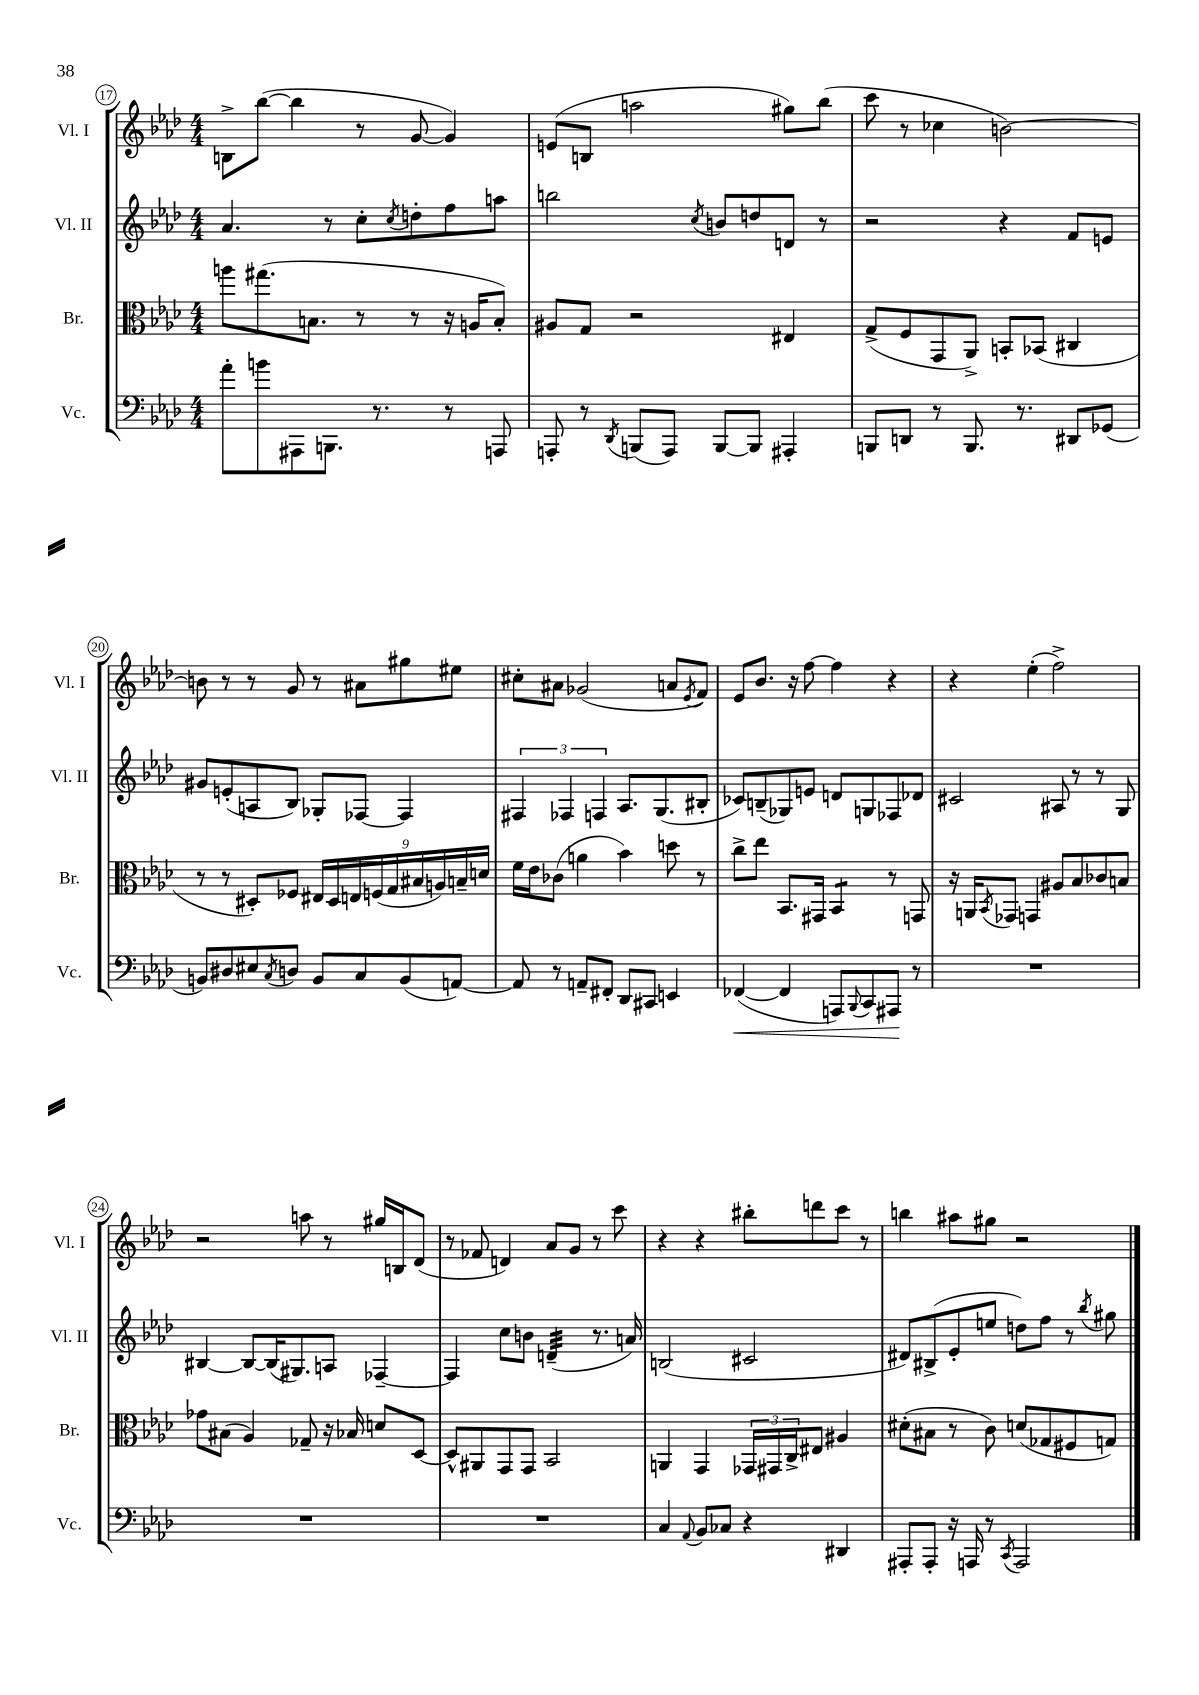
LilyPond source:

<<
\new StaffGroup <<
\new Staff = "s0" \with { instrumentName = "Vl. I" shortInstrumentName = "Vl. I" } {
    \clef treble \key aes \major \numericTimeSignature \time 4/4
    b8-> bes''8~( bes''4 r8 g'8~ g'4) |
    e'8( b8 a''2 gis''8) bes''8( |
    c'''8 r8 ces''4 b'2~) |
    b'8 r8 r8 g'8 r8 ais'8 gis''8 eis''8 |
    cis''8-. ais'8 ges'2( a'8 \acciaccatura { ees'8 } f'8) |
    ees'8 bes'8. r16 f''8~ f''4 r4 |
    r4 ees''4-.( f''2->) |
    r2 a''8 r8 gis''16 b16 des'8( |
    r8 fes'8 d'4) aes'8 g'8 r8 c'''8 |
    r4 r4 bis''8-. d'''8 c'''8 r8 |
    b''4 ais''8 gis''8 r2 \bar "|." |
}
\new Staff = "s1" \with { instrumentName = "Vl. II" shortInstrumentName = "Vl. II" } {
    \clef treble \key aes \major \numericTimeSignature \time 4/4
    aes'4. r8 c''8-. \acciaccatura { c''8 } d''8-. f''8 a''8 |
    b''2 \acciaccatura { c''8 } b'8 d''8 d'8 r8 |
    r2 r4 f'8 e'8 |
    gis'8 e'8-.( a8 bes8) ges8-. fes8~ fes4 |
    \tuplet 3/2 { fis4 fes4 f4 } aes8. g8.( bis8-. |
    ces'8) b8--( ges8) e'8 d'8 g8 fes8 des'8 |
    cis'2 ais8 r8 r8 g8 |
    bis4~ bis8~ bis16( gis8.) a8 fes4~-- |
    fes4 c''8 b'8 d'4:32--( r8. a'16) |
    b2( cis'2 |
    dis'8) bis8->( ees'8-. e''8 d''8) f''8 r8 \acciaccatura { bes''8 } gis''8 \bar "|." |
}
\new Staff = "s2" \with { instrumentName = "Br." shortInstrumentName = "Br." } {
    \clef alto \key aes \major \numericTimeSignature \time 4/4
    a''8 gis''8.( b8. r8 r8 r16 a16 b8-.) |
    ais8 g8 r2 eis4 |
    g8->( f8 g,8 aes,8->) b,8-. bes,8( cis4 |
    r8 r8 dis8-.) fes8 \tuplet 9/8 { eis16 dis16 e16 f16( g16 bis16 a16) b16-- d'16 } |
    f'16 ees'16 ces'8( a'4 bes'4) d''8 r8 |
    c''8-> ees''8 bes,8. gis,16 bes,4:8 r8 g,8 |
    r16 a,16 \acciaccatura { bes,8 } ges,8 g,4 ais8 bes8 ces'8 b8 |
    ges'8 bis8( aes4) ges8-- r16 bes16 d'8 des8~ |
    des8-^ ais,8 g,8 g,8 bes,2 |
    a,4 g,4 \tuplet 3/2 { ges,16 gis,16 c16-> } eis8 ais4 |
    dis'8-.( bis8 r8 c'8) d'8( ges8 fis8 g8) \bar "|." |
}
\new Staff = "s3" \with { instrumentName = "Vc." shortInstrumentName = "Vc." } {
    \clef bass \key aes \major \numericTimeSignature \time 4/4
    aes'8-. b'8 ais,,8 b,,8. r8. r8 a,,8 |
    a,,8-. r8 \acciaccatura { des,8 } b,,8( a,,8) b,,8~ b,,8 ais,,4-. |
    b,,8 d,8 r8 b,,8. r8. dis,8 ges,8( |
    b,8) dis8 eis8 \acciaccatura { c8 } d8 b,8 c8 b,8( a,8~) |
    a,8 r8 a,8-- fis,8-. des,8 cis,8 e,4 |
    fes,4~\<( fes,4 a,,8) \appoggiatura { bes,,8 } c,8 ais,,8\! r8 |
    R1 |
    R1 |
    R1 |
    c4 \appoggiatura { aes,8 } bes,8 ces8 r4 dis,4 |
    ais,,8-. ais,,8-. r16 a,,16 r8 \acciaccatura { c,8 } a,,2 \bar "|." |
}
>>
>>
\layout { \context { \Score currentBarNumber = #17 \override BarNumber.stencil = #(make-stencil-circler 0.1 0.3 ly:text-interface::print) } }
